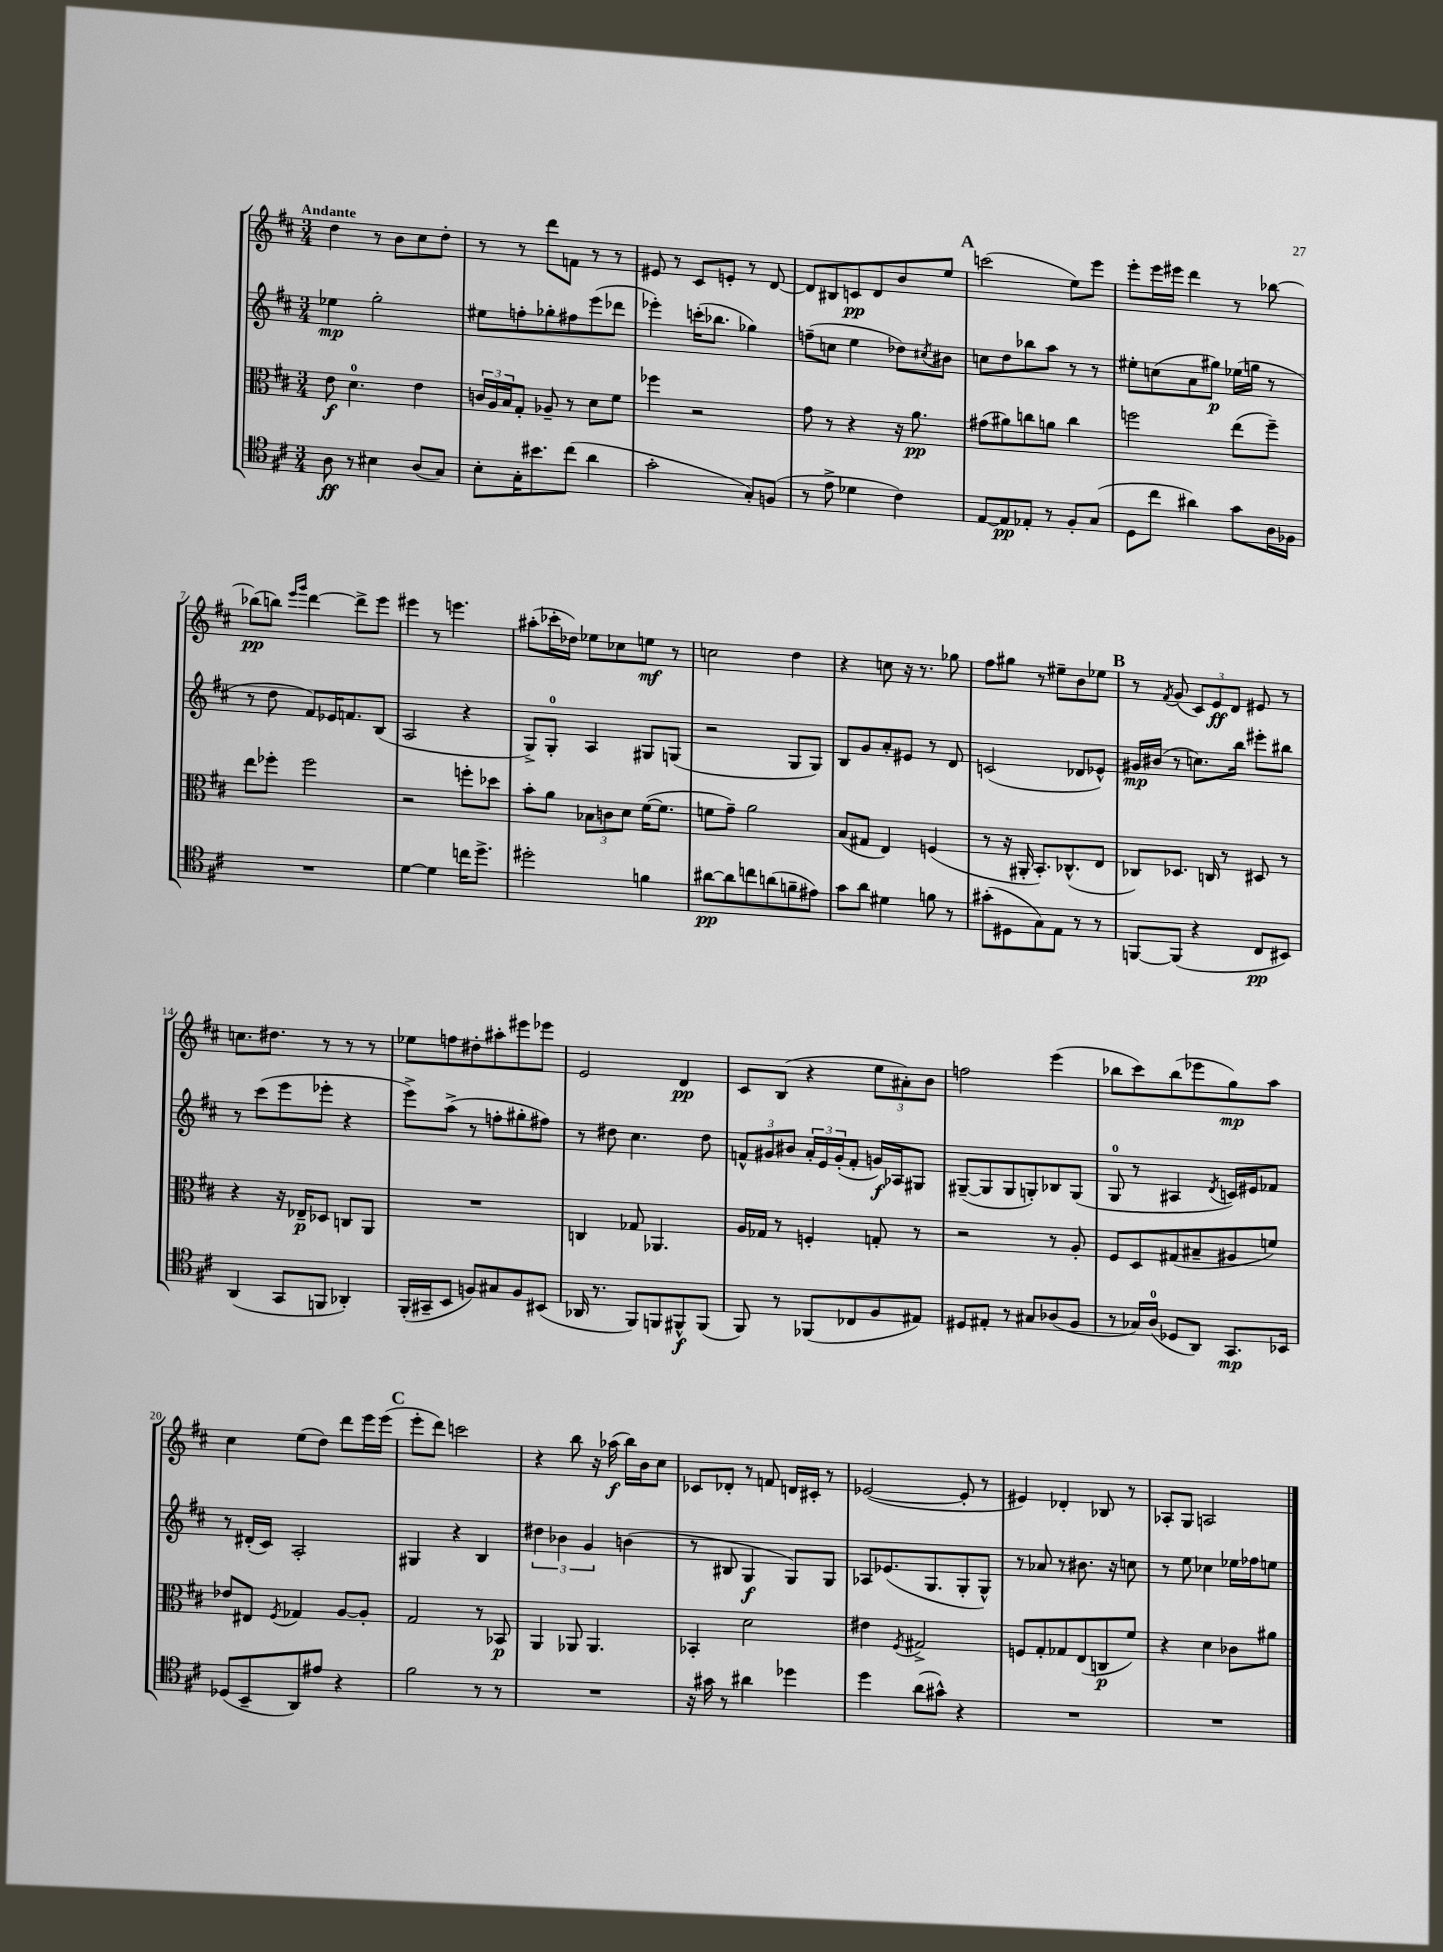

**kern	**kern	**kern	**kern
*staff4	*staff3	*staff2	*staff1
*clefC4	*clefC3	*clefG2	*clefG2
*k[f#c#]	*k[f#c#]	*k[f#c#]	*k[f#c#]
*M3/4	*M3/4	*M3/4	*M3/4
8A\	8e\	4ee-\	4dd\
8r	4.d\	.	.
4B#\	.	2gg'\	8r
.	.	.	8b\L
(8A/L	4e\	.	8cc#\
8G/J)	.	.	8dd'\J
=	=	=	=
8B'\L	24c/LL	8ee#\L	8r
.	24A/	.	.
.	24B/J	.	.
16G'\K	8G'/J	8ff'\	8r
8.b#\	.	.	.
.	8A-~/	8gg-'\	8ddd\L
(8cc#\J	8r	8ff#\	8f\J
4a\	8d\L	(8eee\	8r
.	8f#\J	8ddd-\J	8r
=	=	=	=
2g'\	4ff-\	4eee-'\)	8e#/
.	.	.	8r
.	2r	(16ccc'\LK	8c#/L
.	.	8.bb-\J	.
.	.	.	8e'/J
8G'/L)	.	4gg-\)	8r
(8F/J	.	.	[8d/
=	=	=	=
8r	8g\	(8ff~\L	8d/]L
8e^\	8r	8cc\J	8B#/
4d-\	4r	4ee\	8c/
.	.	.	8d/
4c#\)	16r	8dd-\L)	8b/
.	8.a\	.	.
.	.	8qcc#/	.
.	.	8b#\J	8ee/J
=	=	=	=
[8E/L	(8g#\L	8cc\L	(2ccc\
8E/]	8a#\)	8dd\	.
8E-'/J	8cc\	8bb-\	.
8r	8a\J	8aa\J	.
8F#'/L	4cc\	8r	8ee\L)
(8G/J	.	8r	8eee\J
=	=	=	=
8D\L	2ff\	8ee#'\L	8eee'\L
8cc#\J	.	(8cc\	16eee\L
.	.	.	16eee#\JJ
4a#\)	.	8a\	4ddd\
.	.	8gg#\J)	.
8g\L	(8ee\L	(16ee-\LL	8r
.	.	16gg\JJ	.
16A\L	8ff~\J)	8r	[8bb-\
16F-\JJ	.	.	.
=	=	=	=
2.r	8ee\L	8r	(8bb-\]L
.	8ff-'\J	8dd\	8bb\J)
.	.	.	16qqeee/LL
.	.	.	16qqggg/JJ
.	2ff-\	8f#/L)	[4ddd\
.	.	16e-/K	.
.	.	8.f/	.
.	.	.	8ddd^\]L
.	.	(8B/J	8eee\J
=	=	=	=
[4d\	2r	2A/	4eee#\
4d\]	.	.	8r
.	.	.	4.eee\
16cc\LK	8ff'\L	4r	.
8.dd^\J	.	.	.
.	8dd-\J	.	.
=	=	=	=
2dd#'\	8b'\L	8G^/L)	(8aa#'\L
.	8a\J	8G'/J	16ccc-'\L
.	.	.	16dd-\JJ)
.	12B-\L	4A/	8ee-\L
.	12c\	.	.
.	.	.	8cc-\
.	12d\J	.	.
4f\	([16f#\LK	8G#/L	8ee\J
.	8.f#\]J	.	.
.	.	(8G/J	8r
=	=	=	=
[8a#\L	8f\L	2r	2cc\
8a#\]	8g~\J)	.	.
8cc\	2a\	.	.
(8a\	.	.	.
8f~\	.	8G/L	4dd\
8e#\J)	.	8G/J)	.
=	=	=	=
8g\L	(8B/L	8B/L	4r
8a\J	8G#/J	8g/	.
4d#\	4E/)	8a'/	8cc\
.	.	8e#/J	16r
.	.	.	8.r
8f\	(4F/	8r	.
8r	.	8d/	8gg-\
=	=	=	=
(8g#'\L	8r	(2c/	8ff#\L
8D#\	16r	.	8gg#\J
.	16AA#'/	.	.
8G\)	8.BB'/L)	.	8r
8E\J	.	.	8ee#~\L
.	(8.C-^^/	.	.
8r	.	8d-/L	8b\
8r	8E/J	8e-^^/J)	8ee-\J
=	=	=	=
[8FF/L	8C-/L)	16g#/LL	8r
.	.	(16b#/JJ	.
.	.	.	8qf#/
(8FF/]J	8.D-/J	8r	(8g/
4r	.	8.cc\L)	12c#/L)
.	16C/	.	.
.	.	.	12e/
.	8r	.	.
.	.	.	12d/J
.	.	16bb\Jk	.
8C#/L	8D#/	8eee#'\L	8e#/
8BB#/J)	8r	8bb#\J	8r
=	=	=	=
(4AA/	4r	8r	8.cc\L
.	.	(8ccc#\L	.
.	.	.	8.dd#\J
8GG/L	16r	8eee\	.
.	16E-~/LK	.	.
8FF/J	8D-/J	8eee-'\J	8r
4AA-'/)	8C/L	4r	8r
.	8AA/J	.	8r
=	=	=	=
(16FF#'/LL	2.r	8eee^\L)	8ee-\L
16GG#~/J	.	.	.
8BB/J	.	(8aa^\J	8ff\
8F/L)	.	8r	8dd#'\
8G#/	.	8ff'\L	8aa#'\
8F/	.	8gg#'\	8eee#\
(8BB#/J	.	8ff#\J)	8eee-\J
=	=	=	=
16AA-/	4C/	8r	2e/
8.r	.	.	.
.	.	8dd#\	.
8FF#/L)	8G-/	4.cc#\	.
8FF/	4.AA-/	.	.
8FF#^^/	.	.	4d/
(8FF#/J	.	8dd#\	.
=	=	=	=
8FF#/)	16A/LL	12f^^/L	8c#/L
.	16G-/JJ	.	.
.	.	12g#/	.
8r	8r	.	(8B/J
.	.	12b#/J	.
(8FF-/L	4F'/	24a'/LL	4r
.	.	24e/	.
.	.	(24g#'/J	.
8C-/	.	8f'/J	.
8F#/	8G'/	16g/LL)	12ee\L
.	.	16A-/J	.
.	.	.	12a#'\)
8E#/J)	8r	8G#/J	.
.	.	.	12b\J
=	=	=	=
8D#/L	2r	([8G#~/L	2ff\
8E#'/J	.	8G#/]	.
8r	.	8G#/	.
8G#/L	.	8G'/)	.
(8A-/	8r	8B-/	(4eee\
8F#/J	8A'/	(8G/J	.
=	=	=	=
8r	8F#/L	8G/	8bb-\L
16G-/LL)	8D/	8r	8ccc#\)
(16A/JJ	.	.	.
8D-/L	(8G#/	4A#/	(8bb-\
8AA/J)	8B#~/	.	8eee-\
.	.	8qd/	.
8.GG/L	8A#/	16c/LL)	8gg\)
.	.	16e#/J	.
.	8f/J)	8f-/J	8aa\J
16BB-/Jk	.	.	.
=	=	=	=
(8D-/L	8e-/L	8r	4cc#\
8BB~/	8E#/J	(16d#'/LL	.
.	.	16c#/JJ)	.
.	8qF#/	.	.
8AA/)	4G-/	2A'/	(8ee\L
8e#/J	.	.	8dd\J)
4r	[8A/L	.	8ddd\L
.	8A'/]J	.	16eee\L
.	.	.	(16eee\JJ
=	=	=	=
2f#\	2G/	4G#/	8eee'\L
.	.	.	8ddd\J)
.	.	4r	2ccc\
8r	8r	4B/	.
8r	8BB-/	.	.
=	=	=	=
2.r	4AA/	6dd#\	4r
.	.	6b-\	.
.	8AA-/	.	8bb\
.	.	6g/	.
.	4.AA-/	.	16r
.	.	.	(16aa-\
.	.	(4b\	16bb\LL)
.	.	.	16b\J
.	.	.	8cc#\J
=	=	=	=
16r	4BB-'/	8r	8c-/L
16g#\	.	.	.
8r	.	8B#/	8d-'/J
4a#\	2d\	4G/	8r
.	.	.	8f/
4dd-\	.	8G/L)	16d/LL
.	.	.	16c#'/JJ
.	.	8G/J	8r
=	=	=	=
4dd\	4e#\	8A-/L	([2e-/
.	.	(8.e-/	.
.	8qF#/	.	.
(8a\L	2G#^/	.	.
.	.	8.G/	.
8g#^^\J)	.	.	.
4r	.	8G'/	8e-'/]
.	.	8G^^/J)	8r
=	=	=	=
2.r	8F/L	8r	4e#/)
.	8G'/	8a-/	.
.	8G-/	8r	4d-'/
.	(8E/	8.b#\	.
.	8C/	.	8B-/
.	.	16r	.
.	8f#/J)	8cc\	8r
=	=	=	=
2.r	4r	8r	8A-'/L
.	.	8ee\	8G/J
.	4d\	4cc-\	2A/
.	8c-\L	16ee-\LL	.
.	.	16ff-\J	.
.	8a#\J	8ee\J	.
==	==	==	==
*-	*-	*-	*-
